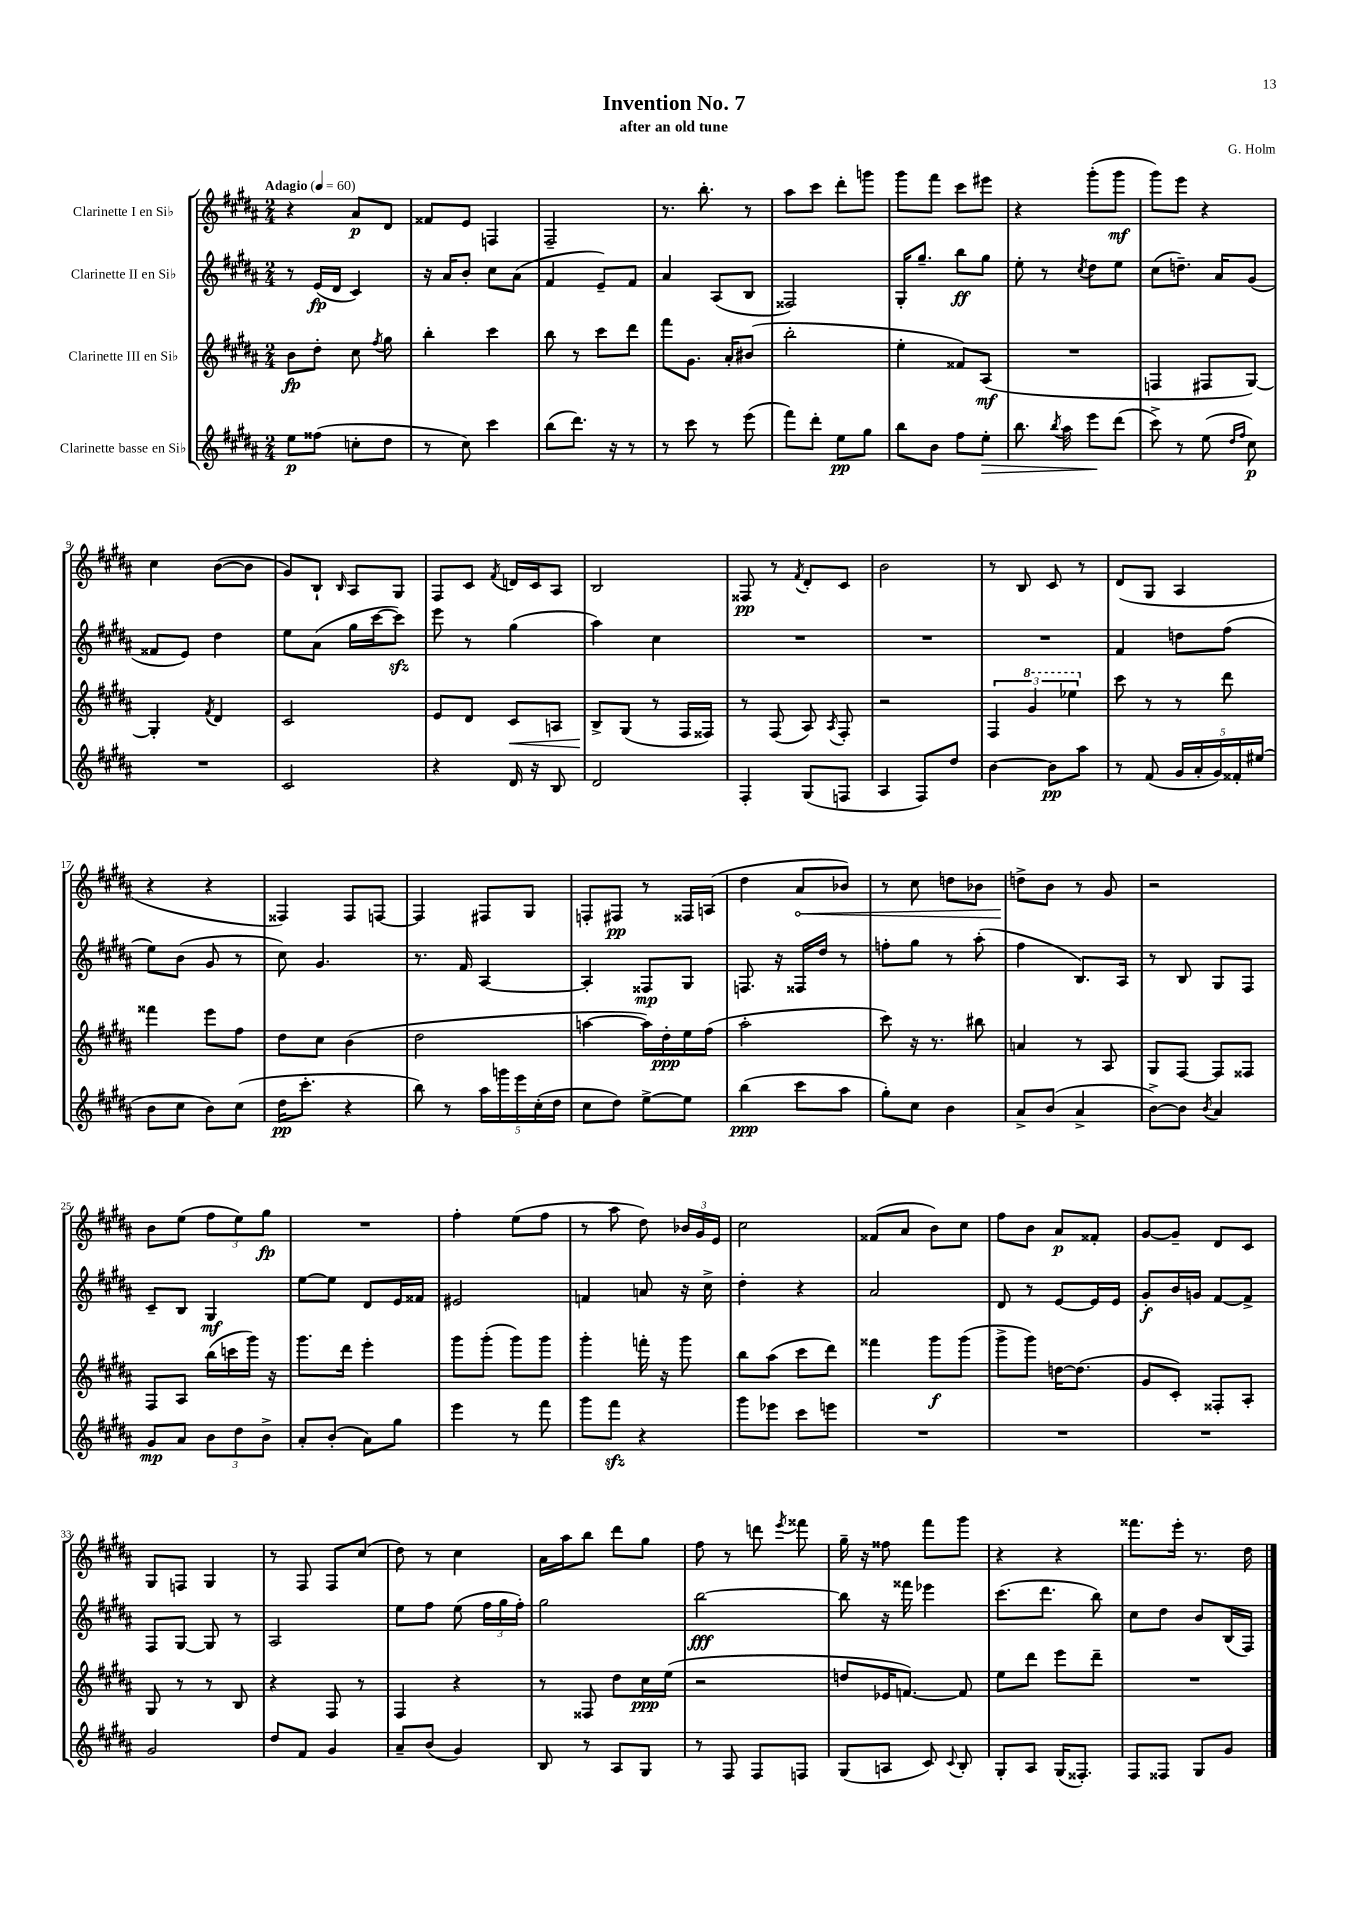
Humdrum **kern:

**kern	**dynam	**kern	**dynam	**kern	**dynam	**kern	**dynam
*part4	*part4	*part3	*part3	*part2	*part2	*part1	*part1
*staff4	*staff4	*staff3	*staff3	*staff2	*staff2	*staff1	*staff1
*I"Clarinette basse en Si♭	*	*I"Clarinette III en Si♭	*	*I"Clarinette II en Si♭	*	*I"Clarinette I en Si♭	*
*clefG2	*	*clefG2	*	*clefG2	*	*clefG2	*
*k[f#c#g#d#a#]	*	*k[f#c#g#d#a#]	*	*k[f#c#g#d#a#]	*	*k[f#c#g#d#a#]	*
*M2/4	*	*M2/4	*	*M2/4	*	*M2/4	*
*MM60	*	*MM60	*	*MM60	*	*MM60	*
=1	=1	=1	=1	=1	=1	=1	=1
!	!	!	!	!	!	!LO:TX:a:B:t=Adagio	!
8ee\L	p	8b\L	fp	8r	.	4r	.
(8ff##X\J	.	8dd#'\J	.	(16e/LL	fp	.	.
.	.	.	.	16d#/JJ	.	.	.
8ccn'\L	.	8cc#\	.	4c#/)	.	8a#/L	p
.	.	8qff#/	.	.	.	.	.
8dd#\J	.	8gg#\	.	.	.	8d#/J	.
=2	=2	=2	=2	=2	=2	=2	=2
8r	.	4bb'\	.	16r	.	8f##X/L	.
.	.	.	.	16a#/KL	.	.	.
8cc#\)	.	.	.	8b'/J	.	8e/J	.
4ccc#\	.	4ccc#\	.	8cc#\L	.	4Fn/	.
.	.	.	.	(8a#\J	.	.	.
=3	=3	=3	=3	=3	=3	=3	=3
(8bb\L	.	8bb\	.	4f#/	.	2F#~/	.
8.ddd#\J)	.	8r	.	.	.	.	.
.	.	8ccc#\L	.	8e~/L)	.	.	.
16r	.	.	.	.	.	.	.
8r	.	8ddd#\J	.	8f#/J	.	.	.
=4	=4	=4	=4	=4	=4	=4	=4
8r	.	8fff#\L	.	4a#/	.	8.r	.
8ccc#\	.	8.g#\J	.	.	.	.	.
.	.	.	.	.	.	8.bb'\	.
8r	.	.	.	(8A#/L	.	.	.
.	.	16a#'/KL	.	.	.	.	.
(8eee\	.	(8b#X/J	.	8B/J	.	8r	.
=5	=5	=5	=5	=5	=5	=5	=5
8fff#\L)	.	2bb'\	.	2F##X/)	.	8aa#\L	.
8ddd#'\J	.	.	.	.	.	8ccc#\J	.
8ee\L	pp	.	.	.	.	8ddd#'\L	.
8gg#\J	.	.	.	.	.	8gggn\J	.
=6	=6	=6	=6	=6	=6	=6	=6
8bb\L	.	4ee'\	.	16G#'/KL	.	8ggg#\L	.
.	.	.	.	8.gg#~/J	.	.	.
8b\J	.	.	.	.	.	8fff#\J	.
8ff#\L	.	8f##X/L)	.	8bb\L	ff	8ccc#\L	.
!	!LO:HP:b	!	!	!	!	!	!
8ee'\J	>	(8A#/J	mf	8gg#\J	.	8eee#X\J	.
=7	=7	=7	=7	=7	=7	=7	=7
8.bb\	.	2r	.	8ee'\	.	4r	.
.	.	.	.	8r	.	.	.
8qbb/	.	.	.	.	.	.	.
16aa#\	.	.	.	.	.	.	.
.	.	.	.	8qcc#/	.	.	.
8eee\L	.	.	.	8dd#\L	.	(8ggg#'\L	.
(8ddd#\J	]	.	.	8ee\J	.	8ggg#\J	mf
=8	=8	=8	=8	=8	=8	=8	=8
8ccc#^\)	.	4Fn/	.	(8cc#\L	.	8ggg#\L)	.
8r	.	.	.	8.ddn~\J)	.	8eee\J	.
(8ee\	.	8F#X/L	.	.	.	4r	.
.	.	.	.	16a#/KL	.	.	.
16qqdd#/LL	.	.	.	.	.	.	.
16qqff#/JJ	.	.	.	.	.	.	.
8cc#\)	p	[8G#/J)	.	(8g#/J	.	.	.
!!LO:LB:g=z
=9	=9	=9	=9	=9	=9	=9	=9
2r	.	4G#'/]	.	8f##X/L	.	4cc#\	.
.	.	.	.	8e/J)	.	.	.
.	.	8qf#/	.	.	.	.	.
.	.	4d#/	.	4dd#\	.	([8b\L	.
.	.	.	.	.	.	8b\J]	.
=10	=10	=10	=10	=10	=10	=10	=10
2c#/	.	2c#/	.	8ee\L	.	8g#/L)	.
.	.	.	.	(8a#\J	.	8B`/J	.
.	.	.	.	.	.	16qqB/	.
.	.	.	.	16gg#\LL	.	8A#/L	.
.	.	.	.	[16ccc#\J	.	.	.
.	.	.	.	8ccc#zz\J])	.	8G#/J	.
=11	=11	=11	=11	=11	=11	=11	=11
4r	.	8e/L	.	8eee\	.	8F#/L	.
.	.	8d#/J	.	8r	.	8c#/J	.
.	.	.	.	.	.	8qf#/	.
!	!	!	!LO:HP:b	!	!	!	!
16d#/	.	8c#/L	<	(4gg#\	.	16dn/LL	.
16r	.	.	.	.	.	16c#/J	.
8B/	.	8An/J	.	.	.	8A#/J	.
=12	=12	=12	=12	=12	=12	=12	=12
2d#/	.	8B^/L	.	4aa#\)	.	2B/	.
.	.	(8G#/J	[	.	.	.	.
.	.	8r	.	4cc#\	.	.	.
.	.	16F#/LL	.	.	.	.	.
.	.	16F##X/JJ)	.	.	.	.	.
=13	=13	=13	=13	=13	=13	=13	=13
4F#'/	.	8r	.	2r	.	8F##X/	pp
.	.	(8F#/	.	.	.	8r	.
.	.	.	.	.	.	8qf#/	.
(8G#/L	.	8A#/)	.	.	.	8d#'/L	.
.	.	8qA#/	.	.	.	.	.
8Fn/J	.	8F#'/	.	.	.	8c#/J	.
=14	=14	=14	=14	=14	=14	=14	=14
4A#/	.	2r	.	2r	.	2b\	.
8F#/L)	.	.	.	.	.	.	.
8dd#/J	.	.	.	.	.	.	.
=15	=15	=15	=15	=15	=15	=15	=15
[4b\	.	6F#/	.	2r	.	8r	.
.	.	.	.	.	.	8B/	.
*	*	*8va	*	*	*	*	*
.	.	6gg#/	.	.	.	.	.
8b\L]	pp	.	.	.	.	8c#/	.
.	.	6eee-X\	.	.	.	.	.
8aa#\J	.	.	.	.	.	8r	.
=16	=16	=16	=16	=16	=16	=16	=16
*	*	*X8va	*	*	*	*	*
8r	.	8ccc#\	.	4f#/	.	(8d#/L	.
(8f#/	.	8r	.	.	.	8G#/J	.
20g#/LL	.	8r	.	8ddn\L	.	4A#/	.
20a#'/	.	.	.	.	.	.	.
20g#/)	.	.	.	.	.	.	.
.	.	8ddd#\	.	(8ff#\J	.	.	.
20f##X'/	.	.	.	.	.	.	.
(20ee#X/JJ	.	.	.	.	.	.	.
!!LO:LB:g=z
=17	=17	=17	=17	=17	=17	=17	=17
8b\L	.	4fff##X\	.	8ee\L)	.	4r	.
8cc#\J	.	.	.	(8b\J	.	.	.
8b\L)	.	8eee\L	.	8g#/	.	4r	.
(8cc#\J	.	8ff#\J	.	8r	.	.	.
=18	=18	=18	=18	=18	=18	=18	=18
16dd#\KL	pp	8dd#\L	.	8cc#\)	.	4F##X/)	.
8.ccc#'\J	.	.	.	.	.	.	.
.	.	8cc#\J	.	4.g#/	.	.	.
4r	.	(4b\	.	.	.	8F##/L	.
.	.	.	.	.	.	[8Fn/J	.
=19	=19	=19	=19	=19	=19	=19	=19
8bb\)	.	2dd#\	.	8.r	.	4F/]	.
8r	.	.	.	.	.	.	.
.	.	.	.	16f#/	.	.	.
20aa#\LL	.	.	.	[4A#/	.	8F#X/L	.
20gggn\	.	.	.	.	.	.	.
20eee\	.	.	.	.	.	.	.
.	.	.	.	.	.	8G#/J	.
(20cc#'\	.	.	.	.	.	.	.
20dd#\JJ	.	.	.	.	.	.	.
=20	=20	=20	=20	=20	=20	=20	=20
8cc#\L	.	[4aan\	.	4A#'/]	.	8Fn'/L	.
8dd#\J)	.	.	.	.	.	8F#X/J	pp
[8ee^\L	.	16aa\LL])	.	8F##X/L	mp	8r	.
.	.	16dd#'\	ppp	.	.	.	.
8ee\J]	.	16ee\	.	8G#/J	.	16F##X/LL	.
.	.	(16ff#\JJ	.	.	.	(16An/JJ	.
=21	=21	=21	=21	=21	=21	=21	=21
(4bb\	ppp	2aa#'\	.	8.Fn/	.	4dd#\	.
.	.	.	.	16r	.	.	.
!	!	!	!	!	!	!	!LO:HP:b
8ccc#\L	.	.	.	16F##X/LL	.	8a#/L	<
.	.	.	.	16dd#/JJ	.	.	.
8aa#\J	.	.	.	8r	.	8b-X/J)	.
=22	=22	=22	=22	=22	=22	=22	=22
8gg#'\L)	.	8ccc#\)	.	8ffn'\L	.	8r	.
8cc#\J	.	16r	.	8gg#\J	.	8cc#\	.
.	.	8.r	.	.	.	.	.
4b\	.	.	.	8r	.	8ddn\L	.
.	.	8bb#X\	.	(8aa#'\	.	8b-X\J	.
=23	=23	=23	=23	=23	=23	=23	=23
8a#^/L	.	4an/	.	4ff#\	.	8ddn^\L	.
(8b/J	.	.	.	.	.	8b\J	[
4a#^/	.	8r	.	8.B/L)	.	8r	.
.	.	8A#/	.	.	.	8g#/	.
.	.	.	.	16A#/Jk	.	.	.
=24	=24	=24	=24	=24	=24	=24	=24
[8b^\L)	.	8G#/L	.	8r	.	2r	.
8b\J]	.	[8F#/J	.	8B/	.	.	.
8qb/	.	.	.	.	.	.	.
4a#/	.	8F#/L]	.	8G#/L	.	.	.
.	.	8F##X/J	.	8F#/J	.	.	.
!!LO:LB:g=z
=25	=25	=25	=25	=25	=25	=25	=25
8g#/L	mp	8F#/L	.	8c#~/L	.	8b\L	.
8a#/J	.	8A#/J	.	8B/J	.	(8ee\J	.
12b\L	.	(16bb\LL	.	4G#/	mf	12ff#\L	.
.	.	16cccn\	.	.	.	.	.
12dd#\	.	.	.	.	.	12ee\)	.
.	.	16ggg#\JJ)	.	.	.	.	.
12b^\J	.	.	.	.	.	12gg#\J	fp
.	.	16r	.	.	.	.	.
=26	=26	=26	=26	=26	=26	=26	=26
8a#'/L	.	8.ggg#\L	.	[8ee\L	.	2r	.
(8b'/J	.	.	.	8ee\J]	.	.	.
.	.	16ddd#\Jk	.	.	.	.	.
8a#\L)	.	4eee'\	.	8d#/L	.	.	.
8gg#\J	.	.	.	16e/L	.	.	.
.	.	.	.	16f##X/JJ	.	.	.
=27	=27	=27	=27	=27	=27	=27	=27
4eee\	.	8ggg#\L	.	2e#X/	.	4ff#'\	.
.	.	(8ggg#'\J	.	.	.	.	.
8r	.	8ggg#\L)	.	.	.	(8ee\L	.
8fff#\	.	8ggg#\J	.	.	.	8ff#\J	.
=28	=28	=28	=28	=28	=28	=28	=28
8ggg#\L	.	4ggg#'\	.	4fn/	.	8r	.
8fff#zz\J	.	.	.	.	.	8aa#\	.
4r	.	16fffn'\	.	8an/	.	8dd#\)	.
.	.	16r	.	.	.	.	.
.	.	8ggg#\	.	16r	.	24b-X/LL	.
.	.	.	.	.	.	24g#/	.
.	.	.	.	16cc#^\	.	.	.
.	.	.	.	.	.	24e/JJ	.
=29	=29	=29	=29	=29	=29	=29	=29
8ggg#\L	.	8bb\L	.	4dd#'\	.	2cc#\	.
8eee-X\J	.	(8aa#\J	.	.	.	.	.
8ccc#\L	.	8ccc#\L	.	4r	.	.	.
8eeen\J	.	8ddd#\J)	.	.	.	.	.
=30	=30	=30	=30	=30	=30	=30	=30
2r	.	4fff##X\	.	2a#/	.	(8f##X/L	.
.	.	.	.	.	.	8a#/J	.
.	.	8ggg#\L	f	.	.	8b\L)	.
.	.	(8ggg#\J	.	.	.	8cc#\J	.
=31	=31	=31	=31	=31	=31	=31	=31
2r	.	8ggg#^\L	.	8d#/	.	8ff#\L	.
.	.	8ggg#\J)	.	8r	.	8b\J	.
.	.	[16ddn\KL	.	[8e/L	.	8a#/L	p
.	.	(8.dd\J]	.	.	.	.	.
.	.	.	.	16e/L]	.	8f##X'/J	.
.	.	.	.	16e/JJ	.	.	.
=32	=32	=32	=32	=32	=32	=32	=32
2r	.	8g#/L	.	8g#'/L	f	[8g#/L	.
.	.	8c#'/J)	.	16b/L	.	8g#~/J]	.
.	.	.	.	16gn/JJ	.	.	.
.	.	8F##X'/L	.	[8f#/L	.	8d#/L	.
.	.	8A#'/J	.	8f#^/J]	.	8c#/J	.
!!LO:LB:g=z
=33	=33	=33	=33	=33	=33	=33	=33
2g#/	.	8G#/	.	8F#/L	.	8G#/L	.
.	.	8r	.	[8G#/J	.	8Fn/J	.
.	.	8r	.	8G#/]	.	4G#/	.
.	.	8B/	.	8r	.	.	.
=34	=34	=34	=34	=34	=34	=34	=34
8dd#/L	.	4r	.	2A#/	.	8r	.
8f#/J	.	.	.	.	.	8F#/	.
4g#/	.	8F#/	.	.	.	8F#/L	.
.	.	8r	.	.	.	(8cc#/J	.
=35	=35	=35	=35	=35	=35	=35	=35
8a#~/L	.	4F#/	.	8ee\L	.	8dd#\)	.
(8b/J	.	.	.	8ff#\J	.	8r	.
4g#/)	.	4r	.	(8ee\	.	4cc#\	.
.	.	.	.	24ff#\LL	.	.	.
.	.	.	.	24gg#\	.	.	.
.	.	.	.	24ff#'\JJ)	.	.	.
=36	=36	=36	=36	=36	=36	=36	=36
8B/	.	8r	.	2gg#\	.	16a#\LL	.
.	.	.	.	.	.	16aa#\J	.
8r	.	8F##X/	.	.	.	8bb\J	.
8A#/L	.	8dd#\L	.	.	.	8ddd#\L	.
8G#/J	.	16cc#\L	ppp	.	.	8gg#\J	.
.	.	(16ee\JJ	.	.	.	.	.
=37	=37	=37	=37	=37	=37	=37	=37
8r	.	2r	.	[2bb\	fff	8ff#\	.
8F#/	.	.	.	.	.	8r	.
8F#/L	.	.	.	.	.	8dddn\	.
.	.	.	.	.	.	8qeee/	.
8Fn/J	.	.	.	.	.	8fff##X\	.
=38	=38	=38	=38	=38	=38	=38	=38
(8G#/L	.	8ddn/L	.	8bb\]	.	16gg#~\	.
.	.	.	.	.	.	16r	.
8An/J	.	16e-X/K	.	16r	.	8ff##X\	.
.	.	[8.fn/J)	.	16fff##X\	.	.	.
8c#/)	.	.	.	4eee-X\	.	8fff#\L	.
8qqc#/	.	.	.	.	.	.	.
8B'/	.	8f/]	.	.	.	8ggg#\J	.
=39	=39	=39	=39	=39	=39	=39	=39
8G#'/L	.	8ee\L	.	(8.ccc#\L	.	4r	.
8A#/J	.	8ddd#\J	.	.	.	.	.
.	.	.	.	8.ddd#\J	.	.	.
(16G#/KL	.	8eee\L	.	.	.	4r	.
8.F##X'/J)	.	.	.	.	.	.	.
.	.	8ddd#~\J	.	8bb\)	.	.	.
=40	=40	=40	=40	=40	=40	=40	=40
8F#/L	.	2r	.	8cc#\L	.	8.fff##X\L	.
8F##X/J	.	.	.	8dd#\J	.	.	.
.	.	.	.	.	.	16eee'\Jk	.
8G#/L	.	.	.	8b/L	.	8.r	.
8g#/J	.	.	.	(16B/L	.	.	.
.	.	.	.	16F#/JJ)	.	16dd#\	.
==	==	==	==	==	==	==	==
*-	*-	*-	*-	*-	*-	*-	*-
